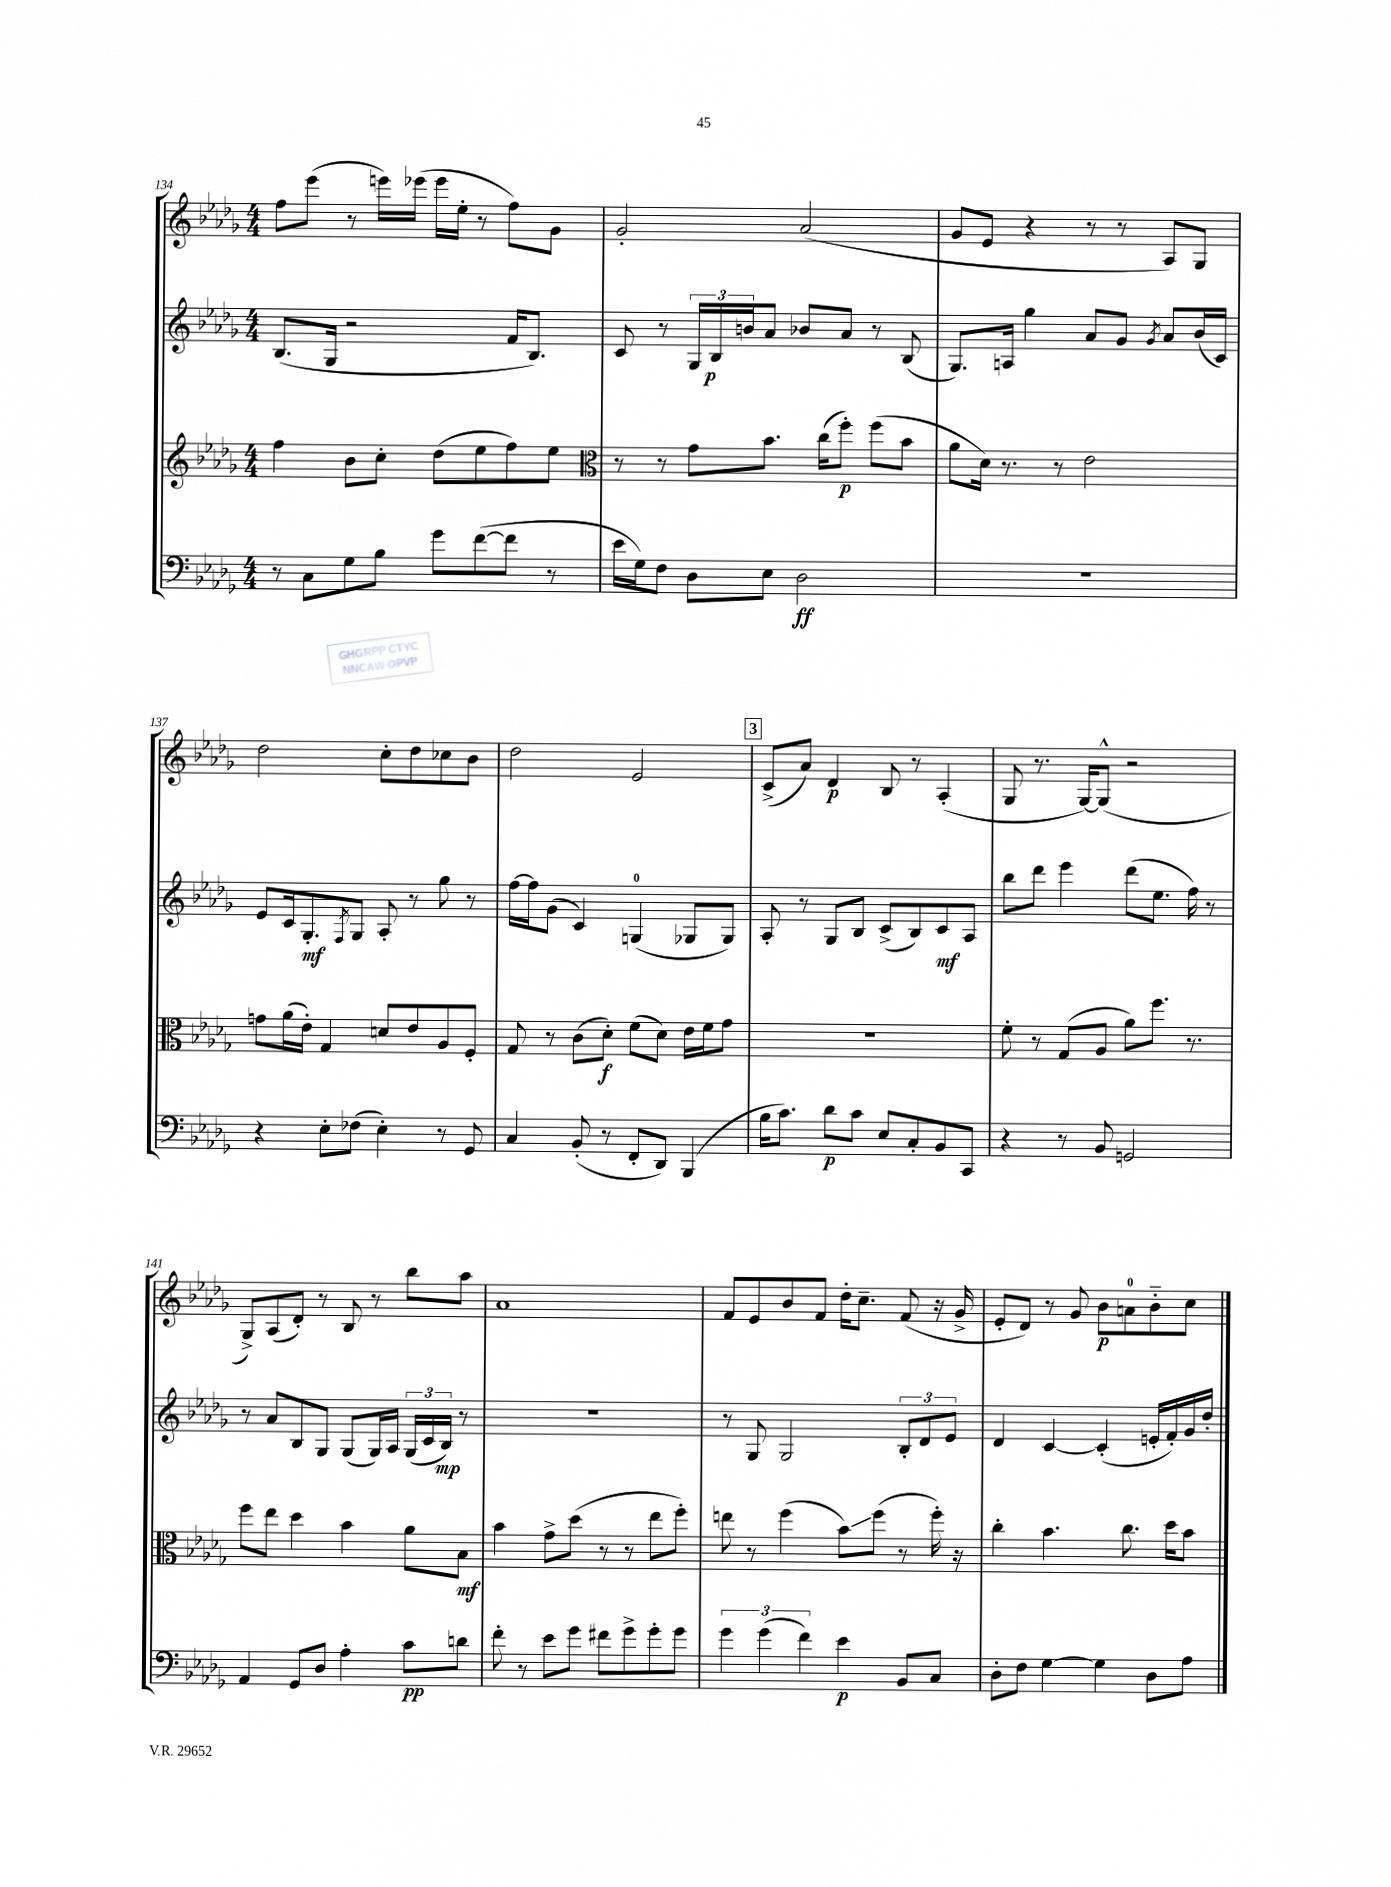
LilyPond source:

<<
\new StaffGroup <<
\new Staff = "s0" {
    \clef treble \key des \major \numericTimeSignature \time 4/4
    f''8 ees'''8( r8 e'''16) ees'''16( ees'''16 ees''16-. r8 f''8) ges'8 |
    ges'2-. aes'2( |
    ges'8 ees'8 r4 r8 r8 aes8) ges8 |
    des''2 c''8-. des''8 ces''8 bes'8 |
    des''2 ees'2 |
    \mark \markup { \box "3" } c'8->( aes'8) des'4\p bes8 r8 aes4-.( |
    ges8 r8. ges16~) ges8-^( r2 |
    ges8->) aes8( des'8-.) r8 bes8 r8 bes''8 aes''8 |
    aes'1 |
    f'8 ees'8 bes'8 f'8 des''16-. c''8.-- f'8( r16 ges'16-> |
    ees'8-. des'8) r8 ges'8 bes'8\p a'8-0 bes'8-_ c''8 \bar "|." |
}
\new Staff = "s1" {
    \clef treble \key des \major \numericTimeSignature \time 4/4
    bes8.( ges16 r2 f'16 bes8.) |
    c'8 r8 \tuplet 3/2 { ges16 bes16\p b'16 } aes'8 bes'8 aes'8 r8 bes8( |
    ges8.) a16 ges''4 aes'8 ges'8 \acciaccatura { ges'8 } aes'8 bes'16( c'16) |
    ees'8 c'16 ges8.-.\mf \acciaccatura { f8 } ges8 aes8-. r8 ges''8 r8 |
    f''16~ f''16 ges'8( c'4) g4-0( ges8 ges8) |
    \mark \markup { \box "3" } aes8-. r8 ges8 bes8 c'8->( bes8) c'8\mf aes8 |
    bes''8 des'''8 ees'''4 des'''8( ees''8. f''16) r8 |
    r8 aes'8 bes8 ges8 ges8( ges16) aes16 \tuplet 3/2 { ges16( c'16 bes16\mp) } r8 |
    R1 |
    r8 ges8 ges2 \tuplet 3/2 { bes8-. des'8 ees'8 } |
    des'4 c'4~ c'4-.( e'16-. f'16-.) ges'16 des''16-. \bar "|." |
}
\new Staff = "s2" {
    \clef treble \key des \major \numericTimeSignature \time 4/4
    f''4 bes'8 c''8-. des''8( ees''8 f''8) ees''8 |
    \clef alto r8 r8 ges'8 bes'8. c''16( f''8-.\p) f''8( bes'8 |
    aes'8 des'16) r8. r8 ees'2 |
    g'8 aes'16( ees'16-.) ges4 d'8 ees'8 aes8 f8-. |
    ges8 r8 c'8( des'8-.\f) f'8( des'8) ees'16 f'16 ges'8 |
    \mark \markup { \box "3" } R1 |
    f'8-. r8 ges8( aes8 aes'8) f''8. r8. |
    f''8 ees''8 des''4 bes'4 aes'8 bes8\mf |
    bes'4 ges'8-> des''8( r8 r8 ees''8 f''8-.) |
    e''8 r8 f''4( bes'8\glissando) f''8( r8 f''16-.) r16 |
    c''4-. bes'4. c''8. des''16 bes'8 \bar "|." |
}
\new Staff = "s3" {
    \clef bass \key des \major \numericTimeSignature \time 4/4
    r8 c8 ges8 bes8 ges'8 f'8~( f'8 r8 |
    ees'16 ges16) f8 des8 ees8 des2\ff |
    r1 |
    r4 ees8-. fes8( ees4-.) r8 ges,8 |
    c4 bes,8-.( r8 f,8-. des,8) bes,,4( |
    \mark \markup { \box "3" } bes16 c'8.) des'8\p c'8 ees8 c8-. bes,8 c,8 |
    r4 r8 bes,8 g,2 |
    aes,4 ges,8 des8 aes4-. c'8\pp d'8 |
    f'8-. r8 ees'8 ges'8 fis'8 ges'8-> ges'8-. ges'8 |
    \tuplet 3/2 { ges'4 ges'4( f'4) } ees'4\p bes,8 c8 |
    des8-. f8 ges4~ ges4 des8 aes8 \bar "|." |
}
>>
>>
\layout { \context { \Score currentBarNumber = #134 } }
